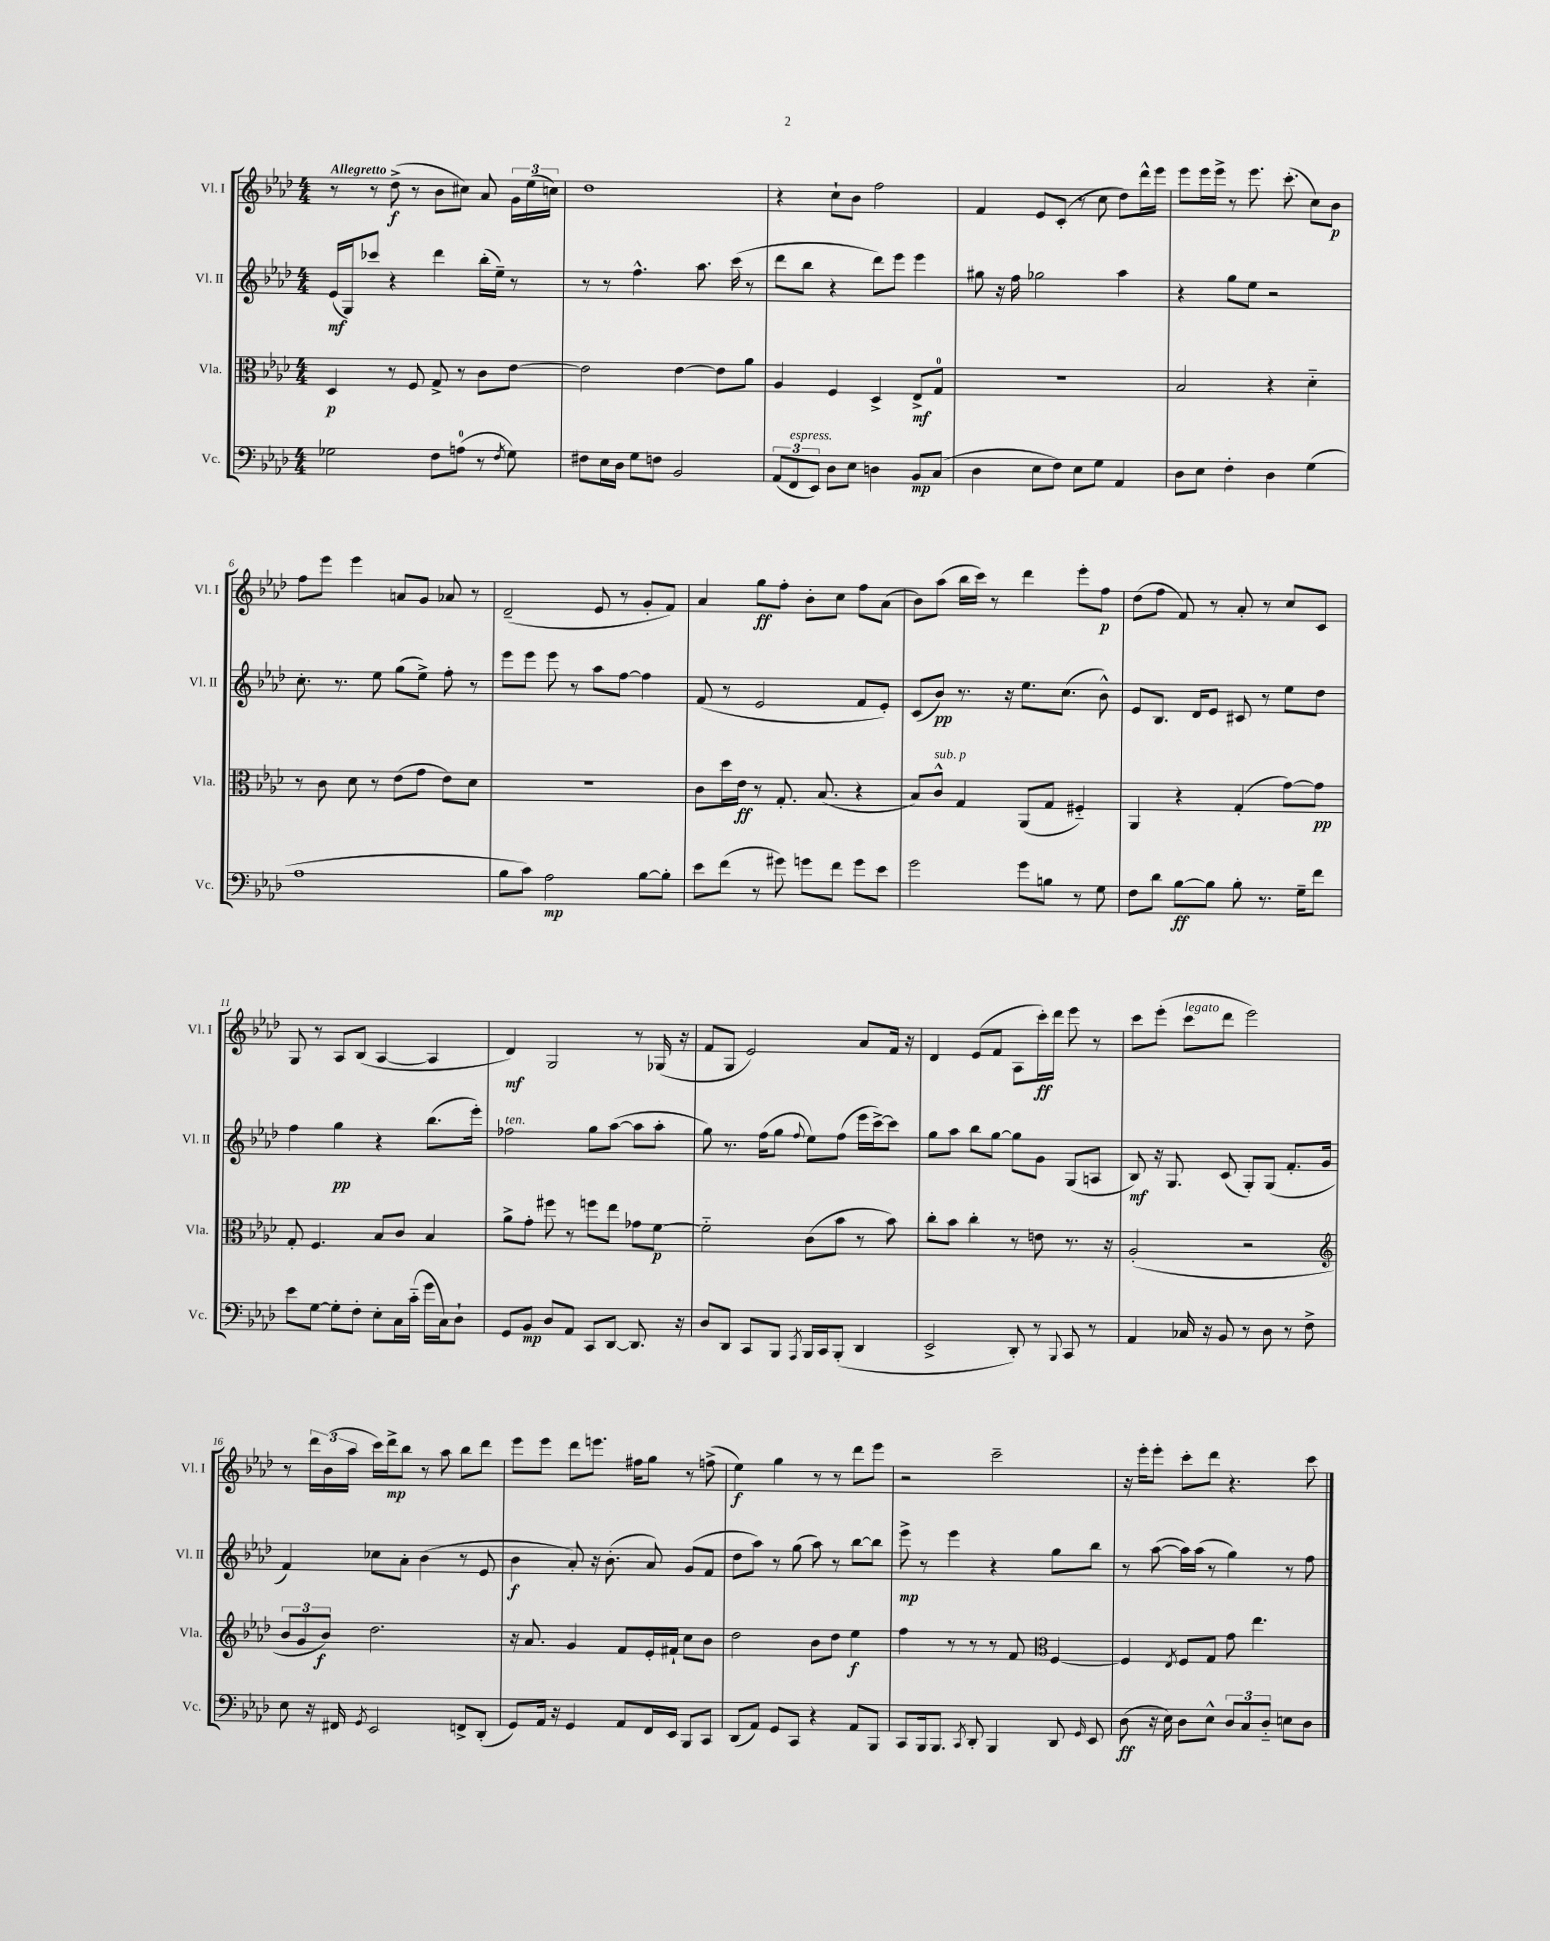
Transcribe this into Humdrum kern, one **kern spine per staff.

**kern	**dynam	**kern	**dynam	**kern	**dynam	**kern	**dynam
*part4	*part4	*part3	*part3	*part2	*part2	*part1	*part1
*staff4	*staff4	*staff3	*staff3	*staff2	*staff2	*staff1	*staff1
*I"Vc.	*	*I"Vla.	*	*I"Vl. II	*	*I"Vl. I	*
*I'Vc.	*	*I'Vla.	*	*I'Vl. II	*	*I'Vl. I	*
*clefF4	*	*clefC3	*	*clefG2	*	*clefG2	*
*k[b-e-a-d-]	*	*k[b-e-a-d-]	*	*k[b-e-a-d-]	*	*k[b-e-a-d-]	*
*M4/4	*	*M4/4	*	*M4/4	*	*M4/4	*
=1	=1	=1	=1	=1	=1	=1	=1
!	!	!	!	!	!	!LO:TX:a:B:t=Allegretto	!
2G-X\	.	4D-/	p	(16e-/LL	mf	8r	.
.	.	.	.	16G/J)	.	.	.
.	.	.	.	8ccc-X/J	.	8r	.
.	.	8r	.	4r	.	(8dd-^\	f
.	.	8F/	.	.	.	8r	.
8F\L	.	8G^/	.	4ddd-\	.	8b-\L	.
(8An\J	.	8r	.	.	.	8cc#X\J)	.
8r	.	8c\L	.	(16bb-'\LL	.	8a-/	.
.	.	.	.	16ee-~\JJ)	.	.	.
8qF/	.	.	.	.	.	.	.
8G-\)	.	[8e-\J	.	8r	.	24g\LL	.
.	.	.	.	.	.	(24ee-\	.
.	.	.	.	.	.	24ccn\JJ)	.
=2	=2	=2	=2	=2	=2	=2	=2
8F#X\L	.	2e-\]	.	8r	.	1dd-	.
16E-\L	.	.	.	8r	.	.	.
16D-\JJ	.	.	.	.	.	.	.
8G\L	.	.	.	4.ff^^\	.	.	.
8Fn\J	.	.	.	.	.	.	.
2BB-/	.	[4e-\	.	.	.	.	.
.	.	.	.	8.aa-\	.	.	.
.	.	8e-\L]	.	.	.	.	.
.	.	.	.	(16ccc\	.	.	.
.	.	8a-\J	.	8r	.	.	.
=3	=3	=3	=3	=3	=3	=3	=3
(12AA-/L	.	4A-/	.	8ddd-\L	.	4r	.
!LO:TX:a:i:t=espress.	!	!	!	!	!	!	!
12FF/	.	.	.	.	.	.	.
.	.	.	.	8bb-\J	.	.	.
12EE-/J)	.	.	.	.	.	.	.
8D-\L	.	4F/	.	4r	.	8cc`\L	.
8E-\J	.	.	.	.	.	8b-\J	.
4Dn\	.	4D-^/	.	8ddd-\L)	.	2ff\	.
.	.	.	.	8eee-\J	.	.	.
8BB-/L	mp	8E-^/L	mf	4eee-\	.	.	.
(8C/J	.	8G/J	.	.	.	.	.
=4	=4	=4	=4	=4	=4	=4	=4
4D-\	.	1r	.	8gg#X\	.	4f/	.
.	.	.	.	16r	.	.	.
.	.	.	.	16ff\	.	.	.
8E-\L	.	.	.	2gg-X\	.	8e-/L	.
8F\J)	.	.	.	.	.	(8c'/J	.
8E-\L	.	.	.	.	.	8r	.
8G\J	.	.	.	.	.	8cc\	.
4AA-/	.	.	.	4aa-\	.	8dd-\L)	.
.	.	.	.	.	.	16ddd-^^\L	.
.	.	.	.	.	.	16eee-\JJ	.
=5	=5	=5	=5	=5	=5	=5	=5
8D-\L	.	2B-/	.	4r	.	8eee-\L	.
8E-\J	.	.	.	.	.	16eee-\L	.
.	.	.	.	.	.	16eee-^\JJ	.
4F'\	.	.	.	8gg\L	.	8r	.
.	.	.	.	8ee-\J	.	8.eee-\	.
4D-\	.	4r	.	2r	.	.	.
.	.	.	.	.	.	(8.ccc'\	.
(4G\	.	4d-\	.	.	.	8cc\L)	.
.	.	.	.	.	.	8b-\J	p
!!LO:LB:g=z
=6	=6	=6	=6	=6	=6	=6	=6
1A-	.	8r	.	8.cc'\	.	8ff\L	.
.	.	8c\	.	.	.	8eee-\J	.
.	.	.	.	8.r	.	.	.
.	.	8d-\	.	.	.	4eee-\	.
.	.	8r	.	8ee-\	.	.	.
.	.	(8e-\L	.	(8gg\L	.	8an/L	.
.	.	8g\J	.	8ee-^\J)	.	8g/J	.
.	.	8e-\L)	.	8ff'\	.	8a-X/	.
.	.	8d-\J	.	8r	.	8r	.
=7	=7	=7	=7	=7	=7	=7	=7
8B-\L	.	1r	.	8eee-\L	.	(2d-~/	.
8c\J)	.	.	.	8eee-\J	.	.	.
2A-\	mp	.	.	8eee-\	.	.	.
.	.	.	.	8r	.	.	.
.	.	.	.	8aa-\L	.	8e-/	.
.	.	.	.	[8ff\J	.	8r	.
[8B-\L	.	.	.	4ff\]	.	8g'/L	.
8B-'\J]	.	.	.	.	.	8f/J)	.
=8	=8	=8	=8	=8	=8	=8	=8
8e-\L	.	8c\L	.	(8f/	.	4a-/	.
(8f\J	.	16dd-\L	.	8r	.	.	.
.	.	16e-\JJ	ff	.	.	.	.
8r	.	8r	.	2e-/	.	8gg\L	ff
8g#X\)	.	8.G'/	.	.	.	8ff'\J	.
8gn\L	.	.	.	.	.	8b-'\L	.
.	.	(8.B-/	.	.	.	.	.
8f\J	.	.	.	.	.	8cc\J	.
8g\L	.	4r	.	8f/L	.	8ff\L	.
8e-\J	.	.	.	8e-'/J)	.	(8a-\J	.
=9	=9	=9	=9	=9	=9	=9	=9
2g\	.	8B-/L)	.	(8c/L	.	8b-\L)	.
!	!	!LO:TX:a:i:t=sub. p	!	!	!	!	!
.	.	8c^^/J	.	8b-/J)	pp	(8aa-\J	.
.	.	4G/	.	8.r	.	16bb-\LL	.
.	.	.	.	.	.	16ccc\JJ)	.
.	.	.	.	.	.	8r	.
.	.	.	.	16r	.	.	.
8g\L	.	(8AA-/L	.	8.ee-\L	.	4ddd-\	.
8Bn\J	.	8G/J	.	.	.	.	.
.	.	.	.	(8.cc\J	.	.	.
8r	.	4F#X/)	.	.	.	8eee-'\L	.
8G\	.	.	.	8b-^^\)	.	8ff\J	p
=10	=10	=10	=10	=10	=10	=10	=10
8F\L	.	4AA-/	.	8e-/L	.	(8dd-\L	.
8d-\J	.	.	.	8.B-/J	.	8ff\J	.
[8B-\L	ff	4r	.	.	.	8f/)	.
.	.	.	.	16d-/KL	.	.	.
8B-\J]	.	.	.	8e-/J	.	8r	.
8B-'\	.	(4G'/	.	8c#X/	.	8a-'/	.
8.r	.	.	.	8r	.	8r	.
.	.	[8g\L)	.	8ee-\L	.	8cc/L	.
16G~\KL	.	.	.	.	.	.	.
8f\J	.	8g\J]	pp	8dd-\J	.	8c/J	.
!!LO:LB:g=z
=11	=11	=11	=11	=11	=11	=11	=11
8e-\L	.	8G'/	.	4ff\	.	8G/	.
[8G\J	.	4.F/	.	.	.	8r	.
8G'\L]	.	.	.	4gg\	pp	8A-/L	.
8F'\J	.	.	.	.	.	(8B-/J	.
8E-'\L	.	8B-/L	.	4r	.	[4A-/	.
16C\L	.	8c/J	.	.	.	.	.
(16c\JJ	.	.	.	.	.	.	.
16g\LL	.	4B-/	.	(8.bb-\L	.	4A-/]	.
16C\J)	.	.	.	.	.	.	.
8D-`\J	.	.	.	.	.	.	.
.	.	.	.	16eee-'\Jk)	.	.	.
=12	=12	=12	=12	=12	=12	=12	=12
!	!	!	!	!LO:TX:a:i:t=ten.	!	!	!
8GG/L	.	8a-^\L	.	2ff-X\	.	4d-/)	mf
8BB-/J	mp	8g'\J	.	.	.	.	.
8D-/L	.	8ff#X\	.	.	.	2G/	.
8AA-/J	.	8r	.	.	.	.	.
8CC/L	.	8ffn\L	.	8gg\L	.	.	.
[8DD-/J	.	8ee-\J	.	([8aa-\J	.	.	.
8.DD-/]	.	8g-X\L	.	8aa-\L]	.	8r	.
.	.	[8f\J	p	8aa-'\J	.	(16G-X/	.
16r	.	.	.	.	.	16r	.
=13	=13	=13	=13	=13	=13	=13	=13
8D-/L	.	2f\]	.	8gg\)	.	8f/L	.
8DD-/J	.	.	.	8.r	.	8G/J	.
8CC/L	.	.	.	.	.	2e-/)	.
.	.	.	.	(16ff\KL	.	.	.
8BBB-/J	.	.	.	8gg\J	.	.	.
8qAAA-/	.	.	.	8qqff/	.	.	.
16BBB-/LL	.	(8c\L	.	8ee-\L)	.	.	.
16CC/J	.	.	.	.	.	.	.
(8BBB-'/J	.	8b-\J	.	(8ff\J	.	.	.
4DD-/	.	8r	.	16eee-\LL	.	8a-/L	.
.	.	.	.	[16ccc^\J)	.	.	.
.	.	8b-\)	.	8ccc\J]	.	16f/Jk	.
.	.	.	.	.	.	16r	.
=14	=14	=14	=14	=14	=14	=14	=14
2EE-^/	.	8cc'\L	.	8gg\L	.	4d-/	.
.	.	8b-\J	.	8aa-\J	.	.	.
.	.	4cc'\	.	8bb-\L	.	(8e-/L	.
.	.	.	.	[8gg\J	.	8f/J	.
8DD-'/)	.	8r	.	8gg\L]	.	8A-\L	.
8r	.	8en\	.	8g\J	.	16ccc'\L)	ff
.	.	.	.	.	.	16ddd-\JJ	.
8qqBBB-/	.	.	.	.	.	.	.
8CC/	.	8.r	.	(8G/L	.	8eee-\	.
8r	.	.	.	8An/J	.	8r	.
.	.	16r	.	.	.	.	.
=15	=15	=15	=15	=15	=15	=15	=15
4AA-/	.	(2A-'/	.	8B-/)	mf	8ccc\L	.
.	.	.	.	16r	.	(8eee-'\J	.
.	.	.	.	8.G/	.	.	.
!	!	!	!	!	!	!LO:TX:a:i:t=legato	!
16C-X/	.	.	.	.	.	8ccc\L	.
16r	.	.	.	.	.	.	.
8BB-/	.	.	.	(8c/	.	8ddd-\J	.
8r	.	2r	.	8G'/L)	.	2eee-\)	.
8D-\	.	.	.	(8G/J	.	.	.
8r	.	.	.	8.f'/L	.	.	.
8F^\	.	.	.	.	.	.	.
.	.	.	.	16g/Jk	.	.	.
!!LO:LB:g=z
=16	=16	=16	=16	=16	=16	=16	=16
*	*	*clefG2	*	*	*	*	*
8E-\	.	12b-/L	.	4f/)	.	8r	.
.	.	12g/	.	.	.	.	.
16r	.	.	.	.	.	24ddd-\LL	.
.	.	12b-/J)	f	.	.	(24b-\	.
16FF#X/	.	.	.	.	.	.	.
.	.	.	.	.	.	24aa-\JJ	.
8qGG/	.	.	.	.	.	.	.
2EE-/	.	2.dd-\	.	8cc-X\L	.	16ccc\LL)	.
.	.	.	.	.	.	16ddd-^\J	mp
.	.	.	.	8a-'\J	.	8bb-\J	.
.	.	.	.	(4b-\	.	8r	.
.	.	.	.	.	.	8aa-\	.
8FFn^/L	.	.	.	8r	.	8bb-\L	.
(8DD-'/J	.	.	.	8e-/	.	8ddd-\J	.
=17	=17	=17	=17	=17	=17	=17	=17
8GG/L)	.	16r	.	4b-\	f	8eee-\L	.
.	.	8.a-/	.	.	.	.	.
16AA-/Jk	.	.	.	.	.	8eee-\J	.
16r	.	.	.	.	.	.	.
4GG/	.	4g/	.	8a-'/)	.	8ddd-\L	.
.	.	.	.	16r	.	8.eeen\J	.
.	.	.	.	(8.b-'\	.	.	.
8AA-/L	.	8f/L	.	.	.	.	.
.	.	.	.	.	.	16ff#X\KL	.
16FF/L	.	16e-'/L	.	8a-/)	.	8gg\J	.
16EE-/JJ	.	16f#X`/JJ	.	.	.	.	.
8BBB-/L	.	8cc\L	.	(8g/L	.	8r	.
8CC/J	.	8b-\J	.	8f/J	.	(8ffn^\	.
=18	=18	=18	=18	=18	=18	=18	=18
(8DD-/L	.	2dd-\	.	8dd-\L	.	4ee-\)	f
8AA-/J)	.	.	.	8aa-\J)	.	.	.
8GG/L	.	.	.	8r	.	4gg\	.
8CC/J	.	.	.	(8gg\	.	.	.
4r	.	8b-\L	.	8aa-\)	.	8r	.
.	.	8dd-\J	.	8r	.	8r	.
8AA-/L	.	4ee-\	f	[8bb-\L	.	8ddd-\L	.
8BBB-/J	.	.	.	8bb-\J]	.	8eee-\J	.
=19	=19	=19	=19	=19	=19	=19	=19
8CC/L	.	4ff\	.	8eee-^\	mp	2r	.
16BBB-/k	.	.	.	8r	.	.	.
8.BBB-/J	.	.	.	.	.	.	.
.	.	8r	.	4eee-\	.	.	.
8qCC/	.	.	.	.	.	.	.
8DD-'/	.	8r	.	.	.	.	.
4BBB-/	.	8r	.	4r	.	2ccc~\	.
.	.	8f/	.	.	.	.	.
*	*	*clefC3	*	*	*	*	*
8DD-/	.	[4F/	.	8gg\L	.	.	.
16qqGG/	.	.	.	.	.	.	.
8EE-/	.	.	.	8bb-\J	.	.	.
=20	=20	=20	=20	=20	=20	=20	=20
(8D-\	ff	4F/]	.	8r	.	16r	.
.	.	.	.	.	.	16eee-'\KL	.
16r	.	.	.	([8aa-\	.	8eee-'\J	.
16E-\)	.	.	.	.	.	.	.
.	.	8qE-/	.	.	.	.	.
8D-\L	.	8F/L	.	16aa-\LL])	.	8ccc'\L	.
.	.	.	.	(16aa-\JJ	.	.	.
8E-^^\J	.	8G/J	.	8r	.	8ddd-\J	.
12D-/L	.	8g\	.	4gg\)	.	4.r	.
12C/	.	.	.	.	.	.	.
.	.	4.ee-\	.	.	.	.	.
12D-/J	.	.	.	.	.	.	.
8En\L	.	.	.	8r	.	.	.
8D-\J	.	.	.	8ff\	.	8ccc\	.
==	==	==	==	==	==	==	==
*-	*-	*-	*-	*-	*-	*-	*-
